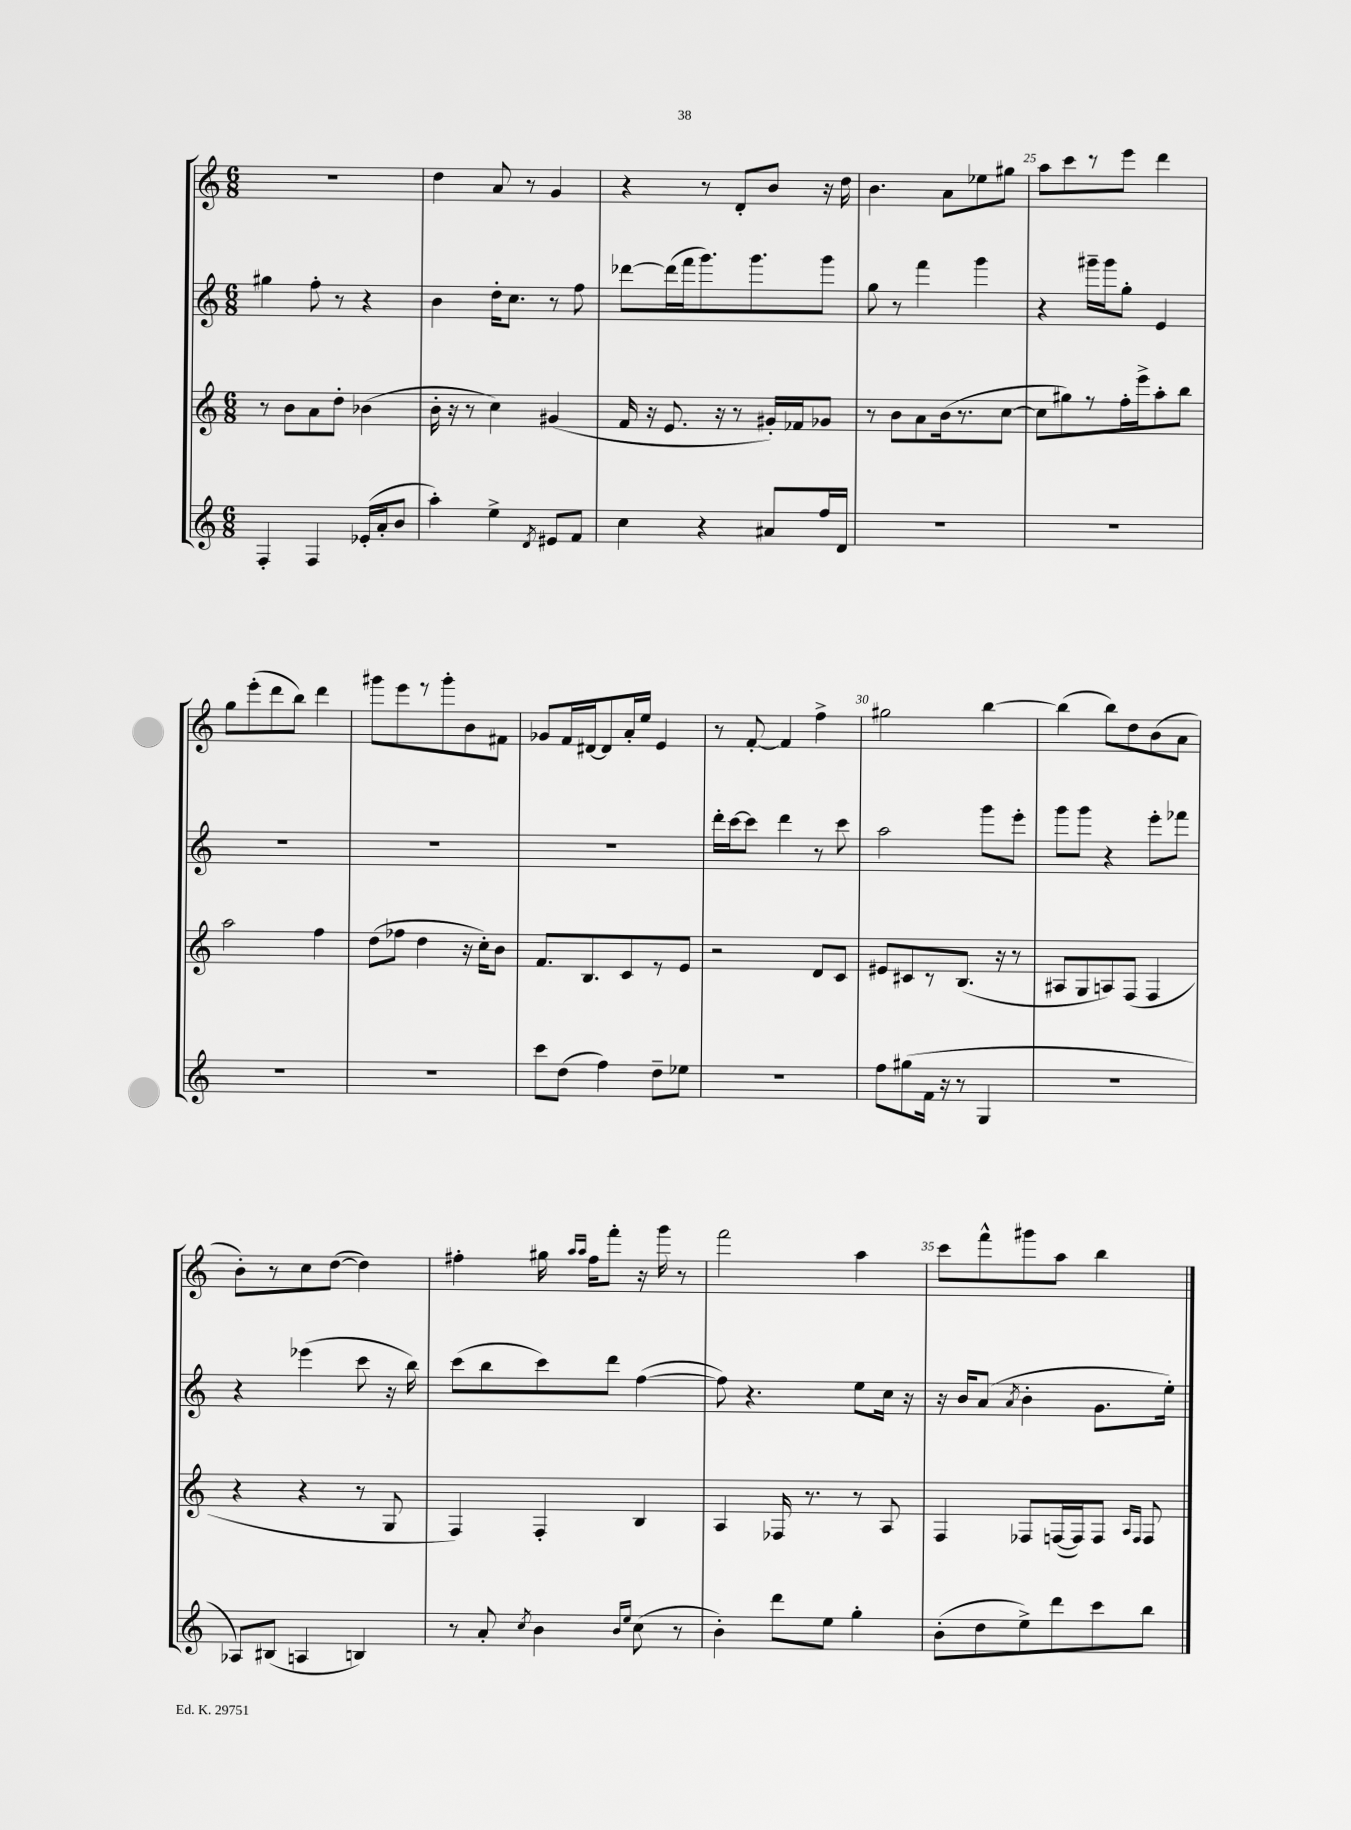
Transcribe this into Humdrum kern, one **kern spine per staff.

**kern	**kern	**kern	**kern
*part4	*part3	*part2	*part1
*staff4	*staff3	*staff2	*staff1
*clefG2	*clefG2	*clefG2	*clefG2
*k[]	*k[]	*k[]	*k[]
*M6/8	*M6/8	*M6/8	*M6/8
=21	=21	=21	=21
4F'/	8r	4gg#X\	2.r
.	8b\L	.	.
4F/	8a\	8ff'\	.
.	8dd'\J	8r	.
(16e-X'/LL	(4b-X\	4r	.
16a'/J	.	.	.
8b/J	.	.	.
=22	=22	=22	=22
4aa'\)	16b'\	4b\	4dd\
.	16r	.	.
.	8r	.	.
4ee^\	4cc\)	16dd'\KL	8a/
.	.	8.cc\J	.
.	.	.	8r
8qd/	.	.	.
8e#X/L	(4g#X/	8r	4g/
8f/J	.	8ff\	.
=23	=23	=23	=23
4cc\	16f/	[8ddd-X\L	4r
.	16r	.	.
.	8.e/	(16ddd-\L]	.
.	.	16fff\J	.
4r	.	8.ggg\)	8r
.	16r	.	.
.	8r	.	8d'/L
.	.	8.ggg\	.
8a#X/L	16g#X'/LL)	.	8b/J
.	16f-X/J	.	.
16ff/L	8g-X/J	8ggg\J	16r
16d/JJ	.	.	16dd\
=24	=24	=24	=24
2.r	8r	8gg\	4.b\
.	8b\L	8r	.
.	8a\	4fff\	.
.	(16b\k	.	8a\L
.	8.r	.	.
.	.	4ggg\	8ee-X\
.	[8cc\J	.	8gg#X\J
=25	=25	=25	=25
2.r	8cc\L]	4r	8aa\L
.	8gg#X\)	.	8ccc\
.	8r	16ggg#X~\LL	8r
.	.	16ggg#\J	.
.	16ff'\L	8gg'\J	8eee\J
.	16eee^\J	.	.
.	8aa'\	4e/	4ddd\
.	8bb\J	.	.
!!LO:LB:g=z
=26	=26	=26	=26
2.r	2aa\	2.r	8gg\L
.	.	.	(8eee'\
.	.	.	8ddd\
.	.	.	8bb\J)
.	4ff\	.	4ddd\
=27	=27	=27	=27
2.r	(8dd\L	2.r	8ggg#X\L
.	8ff-X\J	.	8eee\
.	4dd\	.	8r
.	.	.	8ggg#'\
.	16r	.	8b\
.	16cc'\KL)	.	.
.	8b\J	.	8f#X\J
=28	=28	=28	=28
8ccc\L	8.f/L	2.r	8g-X/L
(8dd\J	.	.	16f/L
.	8.B/	.	[16d#X/J
4ff\)	.	.	8d#/]
.	8c/	.	16a'/L
.	.	.	16ee/JJ
8dd~\L	8r	.	4e/
8ee-X\J	8e/J	.	.
=29	=29	=29	=29
2.r	2r	16ddd'\LL	8r
.	.	[16ccc\J	.
.	.	8ccc\J]	[8f'/
.	.	4ddd\	4f/]
.	8d/L	8r	4ff^\
.	8c/J	8ccc\	.
=30	=30	=30	=30
8ff\L	8e#X/L	2aa\	2gg#X\
(8gg#X\	8c#X/	.	.
16f\Jk	8r	.	.
16r	.	.	.
8r	(8.B/J	.	.
4G/	.	8ggg\L	[4bb\
.	16r	.	.
.	8r	8eee'\J	.
=31	=31	=31	=31
2.r	8A#X/L	8ggg\L	(4bb\]
.	8G/	8ggg\J	.
.	8An/)	4r	8bb\L)
.	(8F/J	.	8dd\
.	4F/	8eee'\L	(8b\
.	.	8fff-X\J	8a\J
!!LO:LB:g=z
=32	=32	=32	=32
8A-X/L)	4r	4r	8b'\L)
(8B#X/J	.	.	8r
4An/	4r	(4eee-X\	8cc\
.	.	.	([8dd\J
4Bn/)	8r	8ccc\	4dd\])
.	8G/	16r	.
.	.	16bb\)	.
=33	=33	=33	=33
8r	4F/)	(8ccc\L	4ff#X'\
8a'/	.	8bb\	.
8qcc/	.	.	.
4b\	4F'/	8ccc\)	16gg#X\
.	.	.	16qqaa/LL
.	.	.	16qqaa/JJ
.	.	.	16ff#\KL
.	.	8ddd\J	8fff'\J
16qqb/LL	.	.	.
16qqee/JJ	.	.	.
(8cc\	4B/	([4ff\	16r
.	.	.	16ggg\
8r	.	.	8r
=34	=34	=34	=34
4b'\)	4A/	8ff\])	2fff\
.	.	4.r	.
8ddd\L	16F-X/	.	.
.	8.r	.	.
8ee\J	.	.	.
4gg'\	8r	8ee\L	4aa\
.	8A/	16cc\Jk	.
.	.	16r	.
=35	=35	=35	=35
(8b'\L	4F/	16r	8ccc\L
.	.	16b/KL	.
8dd\	.	(8a/J	8fff^^\
.	.	8qa/	.
8ee^\)	8F-X/L	4b'\	8ggg#X\
8ddd\	([16Fn/L	.	8aa\J
.	16F/J])	.	.
8ccc\	8F/J	8.g\L	4bb\
.	16qqA/LL	.	.
.	16qqF/JJ	.	.
8bb\J	8F/	.	.
.	.	16ee'\Jk)	.
==	==	==	==
*-	*-	*-	*-
